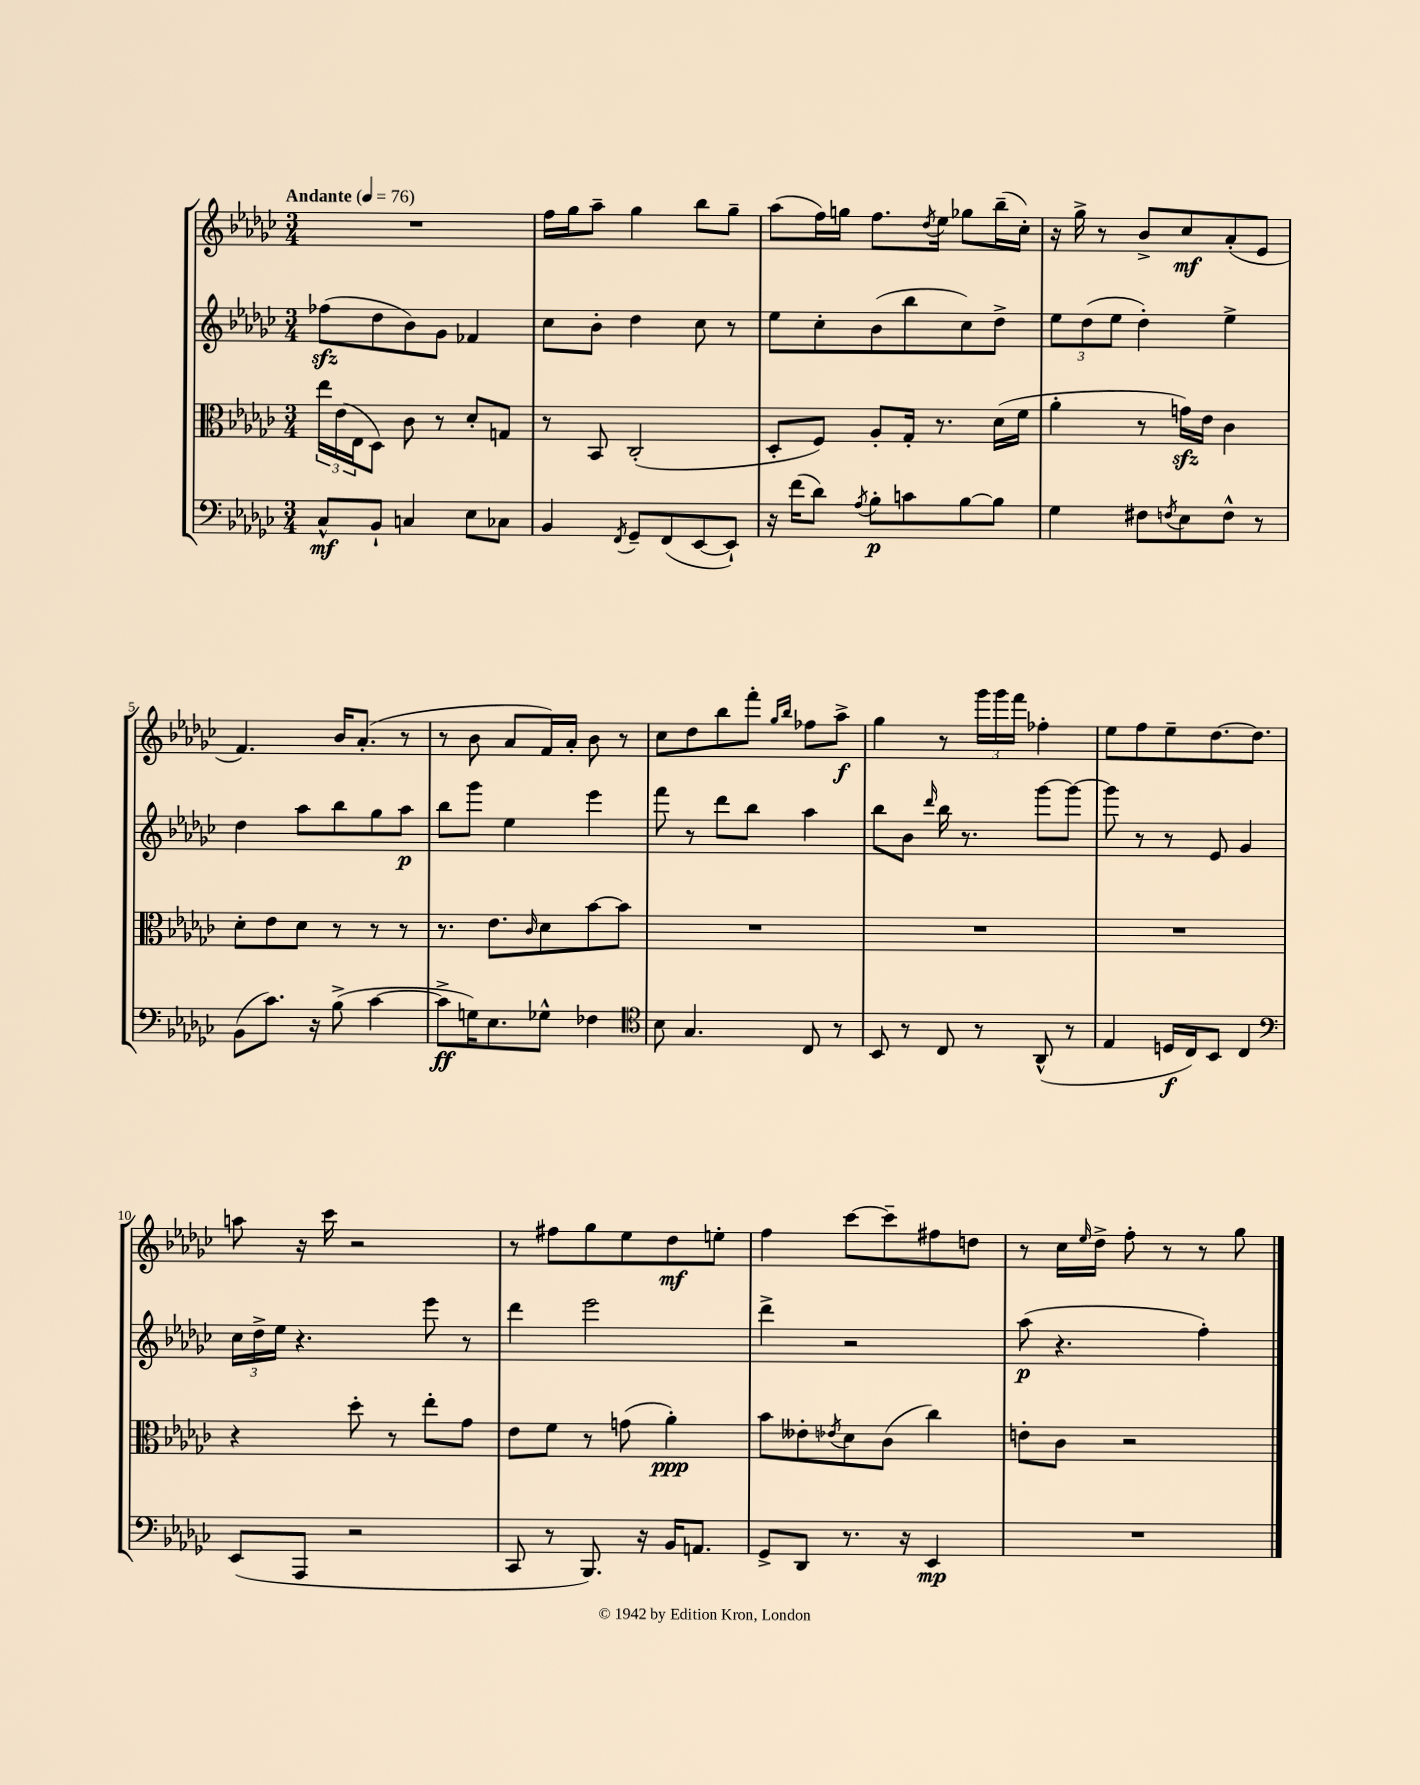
<<
\new StaffGroup <<
\new Staff = "s0" {
    \clef treble \key ges \major \numericTimeSignature \time 3/4 \tempo "Andante" 4 = 76
    R2. |
    f''16 ges''16 aes''8-- ges''4 bes''8 ges''8-- |
    aes''8( f''16) g''16 f''8. \acciaccatura { des''8 } ees''16 ges''8 bes''16--( ces''16-.) |
    r16 ges''16-> r8 bes'8-> ces''8\mf aes'8-.( ees'8 |
    f'4.) bes'16 aes'8.-.( r8 |
    r8 bes'8 aes'8 f'16) aes'16-. bes'8 r8 |
    ces''8 des''8 bes''8 f'''8-. \grace { ges''16 bes''16 } fes''8 aes''8->\f |
    ges''4 r8 \tuplet 3/2 { ges'''16 ges'''16 f'''16 } fes''4-. |
    ees''8 f''8 ees''8-- des''8.~ des''8. |
    a''8 r16 ces'''16 r2 |
    r8 fis''8 ges''8 ees''8 des''8\mf e''8-. |
    f''4 ces'''8~ ces'''8-- fis''8 d''8 |
    r8 ces''16 \grace { ees''16 } des''16-> f''8-. r8 r8 ges''8 \bar "|." |
}
\new Staff = "s1" {
    \clef treble \key ges \major \numericTimeSignature \time 3/4
    fes''8\sfz( des''8 bes'8) ges'8 fes'4 |
    ces''8 bes'8-. des''4 ces''8 r8 |
    ees''8 ces''8-. bes'8( bes''8 ces''8) des''8-> |
    \tuplet 3/2 { ees''8 des''8( ees''8 } des''4-.) ees''4-> |
    des''4 aes''8 bes''8 ges''8 aes''8\p |
    bes''8 ges'''8 ees''4 ees'''4 |
    f'''8 r8 des'''8 bes''8 aes''4 |
    bes''8 bes'8 \grace { des'''16 } bes''16 r8. ges'''8~ ges'''8~ |
    ges'''8 r8 r8 ees'8 ges'4 |
    \tuplet 3/2 { ces''16 des''16-> ees''16 } r4. ees'''8 r8 |
    des'''4 ees'''2 |
    des'''4-> r2 |
    aes''8\p( r4. f''4-.) \bar "|." |
}
\new Staff = "s2" {
    \clef alto \key ges \major \numericTimeSignature \time 3/4
    \tuplet 3/2 { ees''16 ees'16( ees16 } des8) ces'8 r8 des'8-. g8 |
    r8 bes,8 ces2-.( |
    des8-. f8) aes8-. ges16-. r8. des'16( f'16 |
    aes'4-. r8 g'16\sfz) ees'16 ces'4 |
    des'8-. ees'8 des'8 r8 r8 r8 |
    r8. ees'8. \grace { ces'16 } des'8 bes'8~ bes'8 |
    R2. |
    R2. |
    R2. |
    r4 des''8-. r8 ees''8-. ges'8 |
    ees'8 f'8 r8 g'8( aes'4-.\ppp) |
    bes'8 eeses'8-. \acciaccatura { ees'8 } des'8 ces'8( ces''4) |
    e'8-. ces'8 r2 \bar "|." |
}
\new Staff = "s3" {
    \clef bass \key ges \major \numericTimeSignature \time 3/4
    ces8-^\mf bes,8-! c4 ees8 ces8 |
    bes,4 \acciaccatura { f,8 } ges,8-- f,8( ees,8~ ees,8-!) |
    r16 f'16( des'8) \acciaccatura { aes8 } bes8-.\p c'8 bes8~ bes8 |
    ges4 fis8 \acciaccatura { f8 } ees8 f8-^ r8 |
    bes,8( ces'8.) r16 bes8->( ces'4~ |
    ces'8->\ff g16) ees8. ges8-^ fes4 |
    \clef tenor bes8 ges4. ces8 r8 |
    bes,8 r8 ces8 r8 aes,8-^( r8 |
    ees4 d16\f ces16) bes,8 ces4 |
    \clef bass ees,8( aes,,8 r2 |
    ces,8 r8 bes,,8.) r16 bes,16 a,8. |
    ges,8-> des,8 r8. r16 ees,4\mp |
    R2. \bar "|." |
}
>>
>>
